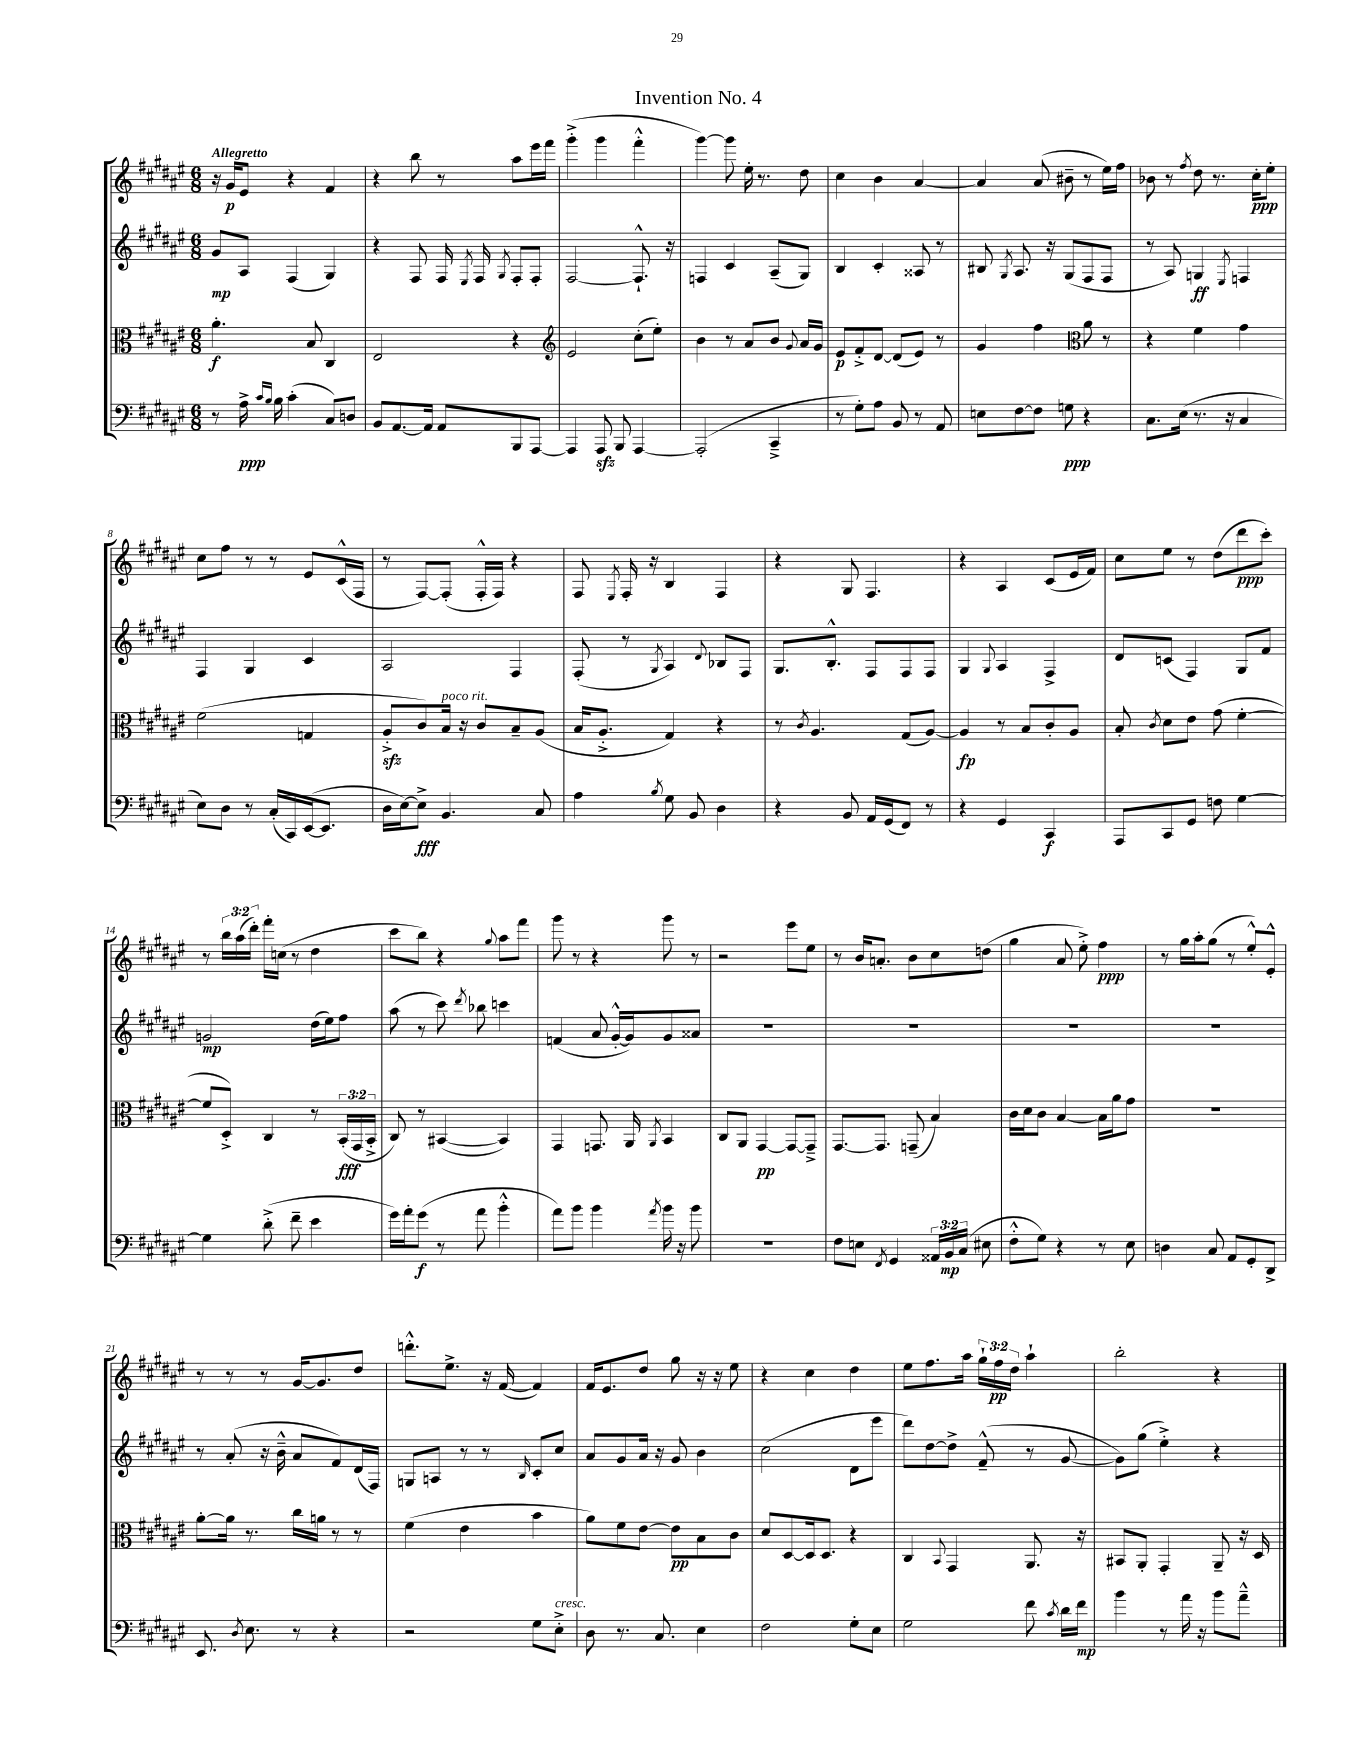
\header { title = "Invention No. 4" }
<<
\new StaffGroup <<
\new Staff = "s0" {
    \clef treble \key fis \major \numericTimeSignature \time 6/8 \override Staff.TupletNumber.text = #tuplet-number::calc-fraction-text \tempo "Allegretto"
    \autoBeamOff r16 gis'16[\p eis'8] r4 fis'4 |
    r4 b''8 r8 ais''8[ eis'''16 fis'''16] |
    gis'''4-.->( gis'''4 fis'''4-.-^ |
    gis'''4~) gis'''8 eis''16-. r8. dis''8 |
    cis''4 b'4 ais'4~ |
    ais'4 ais'8( bis'8-- r8 eis''16[) fis''16] |
    bes'8 r8 \acciaccatura { fis''8 } dis''8 r8. cis''16[-.\ppp eis''8]-. |
    cis''8[ fis''8] r8 r8 eis'8[ cis'16-^( fis16] |
    r8 fis8[~) fis8]-.( fis16[-.-^ fis16]) r4 |
    fis8 \acciaccatura { eis8 } fis16-. r16 b4 fis4 |
    r4 gis8 fis4. |
    r4 ais4 cis'8[( eis'16 fis'16]) |
    cis''8[ eis''8] r8 dis''8[( dis'''8\ppp cis'''8]-.) |
    r8 \tuplet 3/2 { b''16[ ais''16( dis'''16]-.) } fis'''16[-. c''16]( r8 dis''4 |
    cis'''8[ b''8]) r4 \appoggiatura { gis''8 } ais''8[ fis'''8] |
    gis'''8 r8 r4 gis'''8 r8 |
    r2 eis'''8[ eis''8] |
    r8 b'16[ a'8.]-. b'8[ cis''8 d''8]( |
    gis''4 ais'8 eis''8-.->) fis''4\ppp |
    r8 gis''16[ ais''16-. gis''8]( r8 eis''8[-.-^) eis'8]-.-^ |
    r8 r8 r8 gis'16[~ gis'8. dis''8] |
    d'''8.[-.-^ eis''8.]-> r16 fis'16~( fis'4) |
    fis'16[ eis'8. dis''8] gis''8 r16 r16 eis''8 |
    r4 cis''4 dis''4 |
    eis''8[ fis''8. ais''16] \tuplet 3/2 { gis''16[-! fis''16\pp dis''16] } ais''4-! |
    b''2-. r4 \bar "|." |
}
\new Staff = "s1" {
    \clef treble \key fis \major \numericTimeSignature \time 6/8
    \autoBeamOff gis'8[\mp ais8] fis4( gis4) |
    r4 fis8 fis16 \acciaccatura { eis8 } fis16 \acciaccatura { gis8 } fis8[-. fis8]-. |
    fis2~ fis8.-!-^ r16 |
    f4 cis'4 ais8[--( gis8]) |
    b4 cis'4-. aisis8 r8 |
    bis8 \acciaccatura { gis8 } ais8. r16 gis8[( fis8 fis8] |
    r8 ais8) g4\ff \acciaccatura { eis8 } f4 |
    fis4 gis4 cis'4 |
    ais2 fis4 |
    fis8-.( r8 \acciaccatura { gis8 } ais4) \appoggiatura { dis'8 } bes8[ fis8] |
    gis8.[ b8.]-.-^ fis8[ fis8 fis8] |
    gis4 \appoggiatura { gis8 } ais4 fis4-> |
    dis'8[ c'8]( fis4) gis8[ fis'8] |
    g'2\mp dis''16[( eis''16) fis''8] |
    ais''8( r8 cis'''8) \acciaccatura { dis'''8 } bes''8 c'''4 |
    f'4( ais'8 gis'16[~-.-^ gis'16) gis'8 aisis'8] |
    R2. |
    R2. |
    R2. |
    R2. |
    r8 ais'8-.( r16 b'16---^ ais'8[ fis'8) dis'16( fis16]) |
    g8[ a8] r8 r8 \grace { b16 } cis'8[-. cis''8] |
    ais'8[ gis'8 ais'16] r16 gis'8 b'4 |
    cis''2( dis'8[ eis'''8] |
    dis'''8[) dis''8~ dis''8]-> fis'8---^( r8 gis'8~ |
    gis'8[) gis''8]( eis''4-.->) r4 \bar "|." |
}
\new Staff = "s2" {
    \clef alto \key fis \major \numericTimeSignature \time 6/8 \override Staff.TupletNumber.text = #tuplet-number::calc-fraction-text
    \autoBeamOff ais'4.-.\f b8 cis4 |
    eis2 r4 |
    \clef treble eis'2 cis''8[-.( eis''8]-.) |
    b'4 r8 ais'8[ b'8] \appoggiatura { gis'8 } ais'16[ gis'16] |
    eis'8[\p fis'8-.-> dis'8]~ dis'8[( eis'8]) r8 |
    gis'4 fis''4 \clef alto ais'8 r8 |
    r4 fis'4 gis'4 |
    fis'2( g4 |
    ais8[-.->\sfz cis'8) b16]^\markup { \italic "poco rit." } r16 cis'8[ b8-- ais8]( |
    b16[ ais8.]-.-> gis4) r4 |
    r8 \acciaccatura { cis'8 } ais4. gis8[( ais8]~) |
    ais4\fp r8 b8[ cis'8-. ais8] |
    b8-. \acciaccatura { cis'8 } dis'8[ eis'8] gis'8( fis'4~-. |
    fis'8[ dis8]-.->) cis4 r8 \tuplet 3/2 { b,16[-.\fff( gis,16 b,16]-.-> } |
    cis8) r8 bis,4~( bis,4) |
    gis,4 g,8. ais,16 \acciaccatura { ais,8 } b,4 |
    cis8[ ais,8] gis,4~\pp gis,8[~ gis,8]---> |
    gis,8.[~ gis,8.] g,8--( b4) |
    cis'16[ dis'16 cis'8] b4~ b16[ ais'16 gis'8] |
    R2. |
    ais'8[~-. ais'16] r8. cis''16[ a'16] r8 r8 |
    fis'4( eis'4 b'4 |
    ais'8[) fis'8 eis'8]~ eis'8[\pp b8 cis'8] |
    dis'8[ dis8~ dis16 dis8.] r4 |
    cis4 \appoggiatura { b,8 } gis,4 ais,8. r16 |
    bis,8[ ais,8]-. gis,4-. ais,8-- r16 dis16 \bar "|." |
}
\new Staff = "s3" {
    \clef bass \key fis \major \numericTimeSignature \time 6/8 \override Staff.TupletNumber.text = #tuplet-number::calc-fraction-text
    \autoBeamOff r8 ais16->\ppp \grace { cis'16[ b16] } b16 cis'4-.( cis8[) d8] |
    b,8[ ais,8.~ ais,16] ais,8[ b,,8 ais,,8]~ |
    ais,,4 ais,,8\sfz b,,8 ais,,4~ |
    ais,,2-.( cis,4---> |
    r8 gis8[-.) ais8] b,8 r8 ais,8 |
    e8[ fis8~ fis8] g8\ppp r4 |
    cis8.[ eis16]( r8. r16 cis4 |
    eis8[) dis8] r8 cis16[-.( cis,16) eis,16~( eis,8.] |
    dis16[ eis16~) eis8]->\fff b,4. cis8 |
    ais4 \acciaccatura { b8 } gis8 b,8 dis4 |
    r4 b,8 ais,16[ gis,16( fis,8]) r8 |
    r4 gis,4 cis,4\f |
    ais,,8[ cis,8 gis,8] f8 gis4~ |
    gis4 dis'8-.->( fis'8-- eis'4 |
    gis'16[) ais'16-. gis'8]\f( r8 ais'8 b'4-.-^ |
    ais'8[) b'8] b'4 \acciaccatura { ais'8 } b'16 r16 b'8 |
    R2. |
    fis8[ e8] \acciaccatura { fis,8 } gis,4 \tuplet 3/2 { aisis,16[ b,16\mp cis16]( } eis8 |
    fis8[-.-^ gis8]) r4 r8 eis8 |
    d4 cis8 ais,8[ gis,8-. dis,8]-> |
    eis,8. \acciaccatura { dis8 } eis8. r8 r4 |
    r2 gis8[ eis8]-.->^\markup { \italic "cresc." } |
    dis8 r8. cis8. eis4 |
    fis2 gis8[-. eis8] |
    gis2 fis'8 \acciaccatura { cis'8 } dis'16[ fis'16]\mp |
    b'4 r8 ais'16 r16 b'8[ ais'8]---^ \bar "|." |
}
>>
>>
